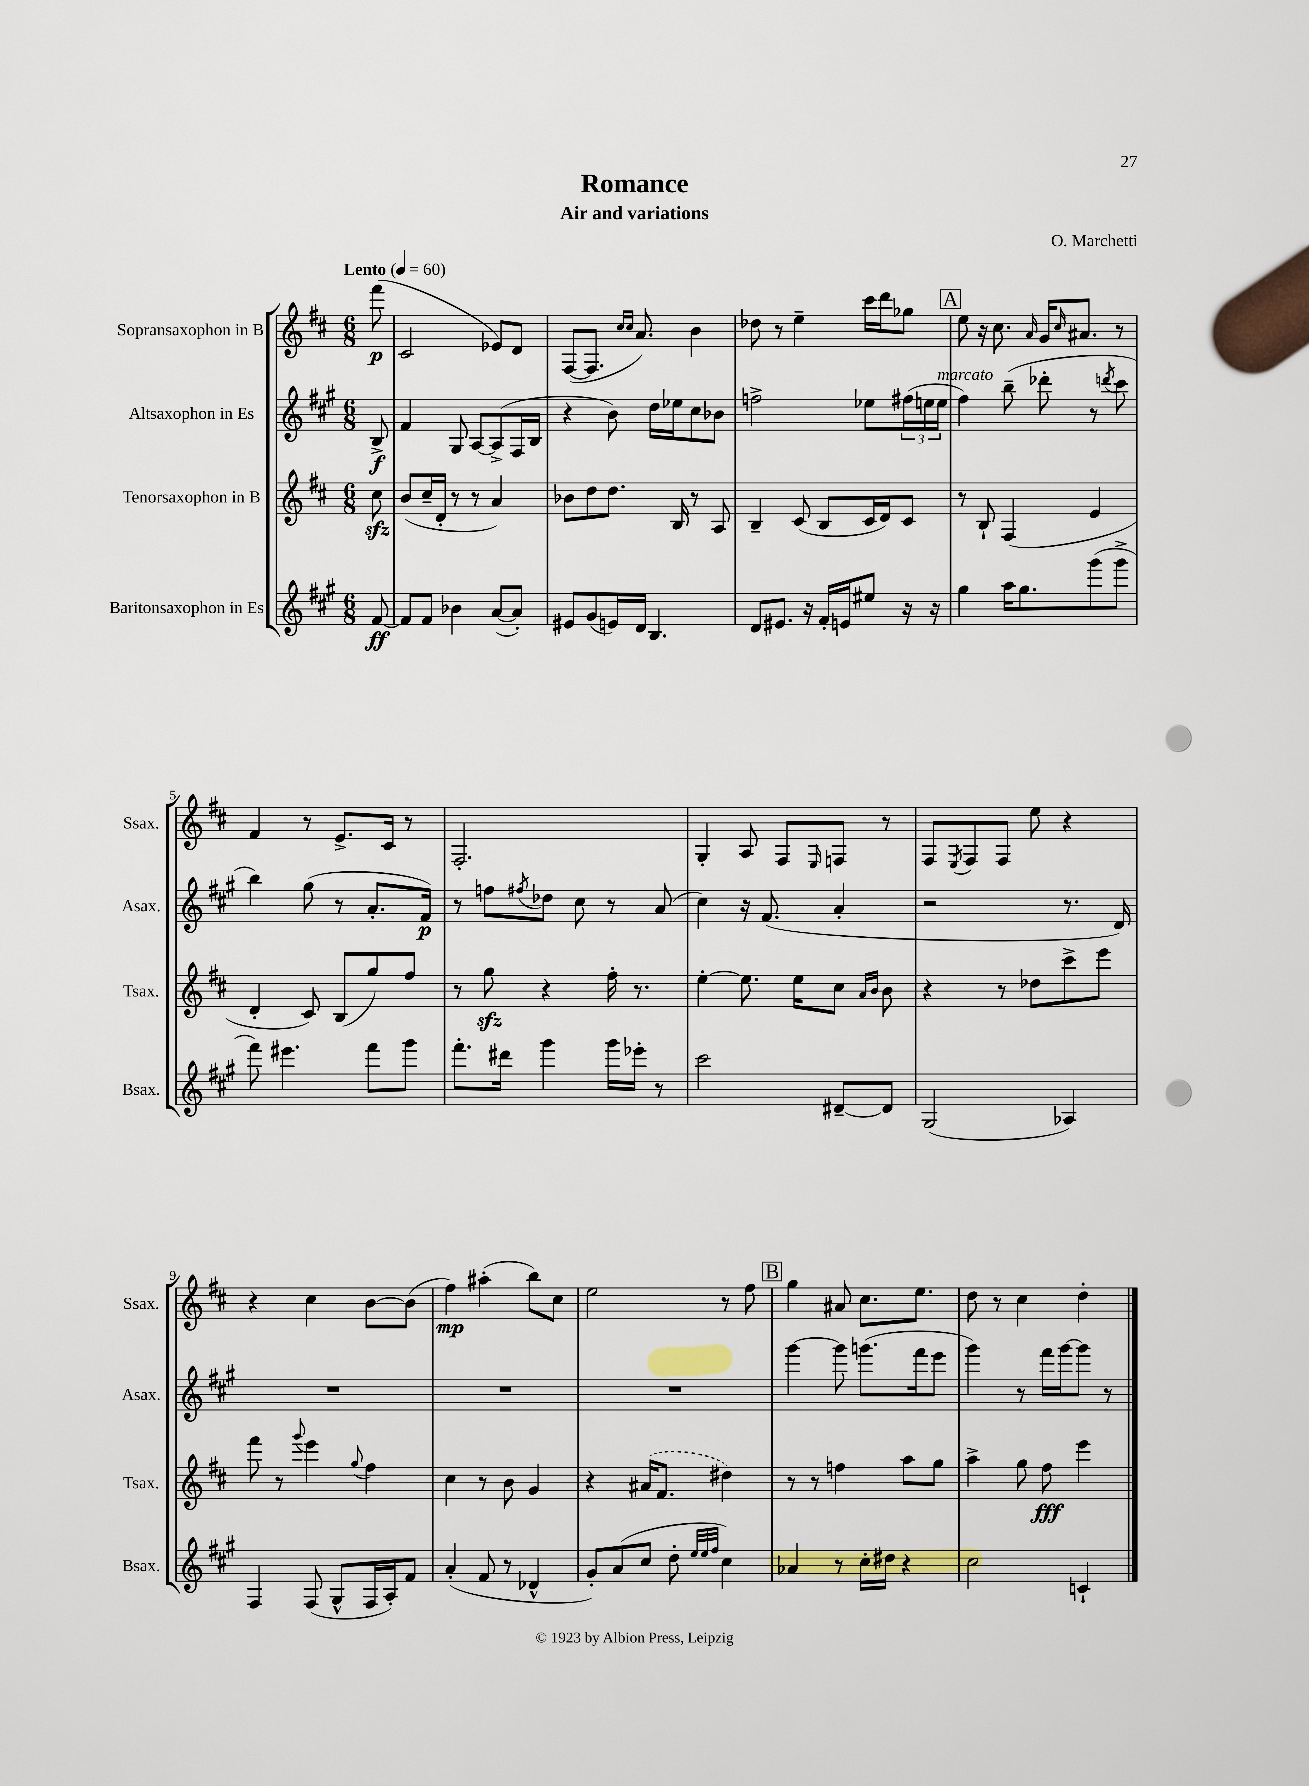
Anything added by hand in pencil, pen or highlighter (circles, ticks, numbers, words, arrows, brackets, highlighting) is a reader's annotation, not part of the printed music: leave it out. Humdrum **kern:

**kern	**dynam	**kern	**dynam	**kern	**dynam	**kern	**dynam
*part4	*part4	*part3	*part3	*part2	*part2	*part1	*part1
*staff4	*staff4	*staff3	*staff3	*staff2	*staff2	*staff1	*staff1
*I"Baritonsaxophon in Es	*	*I"Tenorsaxophon in B	*	*I"Altsaxophon in Es	*	*I"Sopransaxophon in B	*
*I'Bsax.	*	*I'Tsax.	*	*I'Asax.	*	*I'Ssax.	*
*clefG2	*	*clefG2	*	*clefG2	*	*clefG2	*
*k[f#c#g#]	*	*k[f#c#]	*	*k[f#c#g#]	*	*k[f#c#]	*
*M6/8	*	*M6/8	*	*M6/8	*	*M6/8	*
*MM60	*	*MM60	*	*MM60	*	*MM60	*
=	=	=	=	=	=	=	=
!	!	!	!	!	!	!LO:TX:a:B:t=Lento	!
[8f#/	ff	8cc#zz\	.	8B^/	f	(8fff#\	p
=1	=1	=1	=1	=1	=1	=1	=1
8f#/L]	.	(8b/L	.	4f#/	.	2c#/	.
8f#/J	.	16cc#~/L	.	.	.	.	.
.	.	16d'/JJ	.	.	.	.	.
4b-X\	.	8r	.	8G#/	.	.	.
.	.	8r	.	[8A/L	.	.	.
([8a/L	.	4a/)	.	(8A^/]	.	8e-X/L)	.
8a'/J])	.	.	.	16F#/L	.	8d/J	.
.	.	.	.	16B/JJ	.	.	.
=2	=2	=2	=2	=2	=2	=2	=2
8e#X/L	.	8b-X\L	.	4r	.	([8F#/L	.
(8g#/	.	8dd\	.	.	.	8.F#/J]	.
16en/L)	.	8.dd\J	.	8b\)	.	.	.
.	.	.	.	.	.	16qqcc#/LL	.
.	.	.	.	.	.	16qqcc#/JJ	.
16d/JJ	.	.	.	.	.	8.a/)	.
4.B/	.	.	.	16dd\LL	.	.	.
.	.	16B/	.	16ee-X\J	.	.	.
.	.	8r	.	8cc#\	.	4b\	.
.	.	8A/	.	8b-X\J	.	.	.
=3	=3	=3	=3	=3	=3	=3	=3
8d/L	.	4B~/	.	2ffn^\	.	8dd-X\	.
8.e#X/J	.	.	.	.	.	8r	.
.	.	(8c#/	.	.	.	4ee~\	.
16r	.	.	.	.	.	.	.
16f#'/LL	.	8B/L	.	.	.	.	.
16en/J	.	.	.	.	.	.	.
8ee#X/J	.	16c#/L	.	8ee-X\L	.	16ccc#\LL	.
.	.	16d/J)	.	.	.	16ddd\J	.
16r	.	8c#/J	.	(24ff#X\L	.	8gg-X\J	.
.	.	.	.	24een\	.	.	.
16r	.	.	.	.	.	.	.
!	!	!	!	!LO:TX:a:i:t=marcato	!	!	!
.	.	.	.	24ee\JJ	.	.	.
!!LO:REH:place=s1:t=A
=4	=4	=4	=4	=4	=4	=4	=4
4gg#\	.	8r	.	4ff#\)	.	8ee\	.
.	.	8B`/	.	.	.	16r	.
.	.	.	.	.	.	8.cc#\	.
16aa\KL	.	(4F#/	.	(8bb~\	.	.	.
8.gg#\	.	.	.	.	.	.	.
.	.	.	.	.	.	16qqa/	.
.	.	.	.	8ddd-X'\	.	16g/KL	.
.	.	.	.	.	.	16qqcc#/	.
.	.	.	.	.	.	8.a#X/J	.
(8ggg#\	.	4e/	.	8r	.	.	.
.	.	.	.	8qdddn/	.	.	.
8ggg#^\J	.	.	.	8ccc#\	.	8r	.
!!LO:LB:g=z
=5	=5	=5	=5	=5	=5	=5	=5
8fff#\)	.	4d'/	.	4bb\)	.	4f#/	.
4.eee#X\	.	.	.	.	.	.	.
.	.	8c#/)	.	(8gg#\	.	8r	.
.	.	(8B/L	.	8r	.	8.e^/L	.
8fff#\L	.	8gg/)	.	8.a'/L	.	.	.
.	.	.	.	.	.	16c#/Jk	.
8ggg#\J	.	8ff#/J	.	.	.	8r	.
.	.	.	.	16f#/Jk)	p	.	.
=6	=6	=6	=6	=6	=6	=6	=6
8.fff#'\L	.	8r	.	8r	.	2.F#'/	.
.	.	8ggzz\	.	8ffn\L	.	.	.
16ddd#X\Jk	.	.	.	.	.	.	.
.	.	.	.	8qff#X/	.	.	.
4ggg#\	.	4r	.	8dd-X\J	.	.	.
.	.	.	.	8cc#\	.	.	.
16ggg#\LL	.	16ff#'\	.	8r	.	.	.
16eee-X'\JJ	.	8.r	.	.	.	.	.
8r	.	.	.	(8a/	.	.	.
=7	=7	=7	=7	=7	=7	=7	=7
2ccc#\	.	[4ee'\	.	4cc#\)	.	4G'/	.
.	.	8.ee\]	.	16r	.	8A/	.
.	.	.	.	(8.f#/	.	.	.
.	.	.	.	.	.	8F#/L	.
.	.	16ee\KL	.	.	.	.	.
.	.	.	.	.	.	16qqE/	.
[8d#X~/L	.	8cc#\J	.	4a'/	.	8Fn/J	.
.	.	16qqa/LL	.	.	.	.	.
.	.	16qqb/JJ	.	.	.	.	.
8d#/J]	.	8b\	.	.	.	8r	.
=8	=8	=8	=8	=8	=8	=8	=8
(2G#/	.	4r	.	2r	.	8F#/L	.
.	.	.	.	.	.	8qE/	.
.	.	.	.	.	.	8F#/	.
.	.	8r	.	.	.	8F#/J	.
.	.	8dd-X\L	.	.	.	8ee\	.
4A-X/)	.	8ccc#^\	.	8.r	.	4r	.
.	.	8eee\J	.	.	.	.	.
.	.	.	.	16d/)	.	.	.
!!LO:LB:g=z
=9	=9	=9	=9	=9	=9	=9	=9
4F#/	.	8fff#\	.	2.r	.	4r	.
.	.	8r	.	.	.	.	.
.	.	8qqggg/	.	.	.	.	.
(8F#/	.	4eee\	.	.	.	4cc#\	.
8G#^^/L	.	.	.	.	.	.	.
.	.	8qqgg/	.	.	.	.	.
16F#/L	.	4ff#\	.	.	.	[8b\L	.
16A'/J)	.	.	.	.	.	.	.
8f#/J	.	.	.	.	.	(8b\J]	.
=10	=10	=10	=10	=10	=10	=10	=10
(4a'/	.	4cc#\	.	2.r	.	4ff#\)	mp
8f#/	.	8r	.	.	.	(4aa#X'\	.
8r	.	8b\	.	.	.	.	.
4d-X^^/	.	4g/	.	.	.	8bb\L)	.
.	.	.	.	.	.	8cc#\J	.
=11	=11	=11	=11	=11	=11	=11	=11
8g#'/L)	.	4r	.	2.r	.	2ee\	.
(8a/	.	.	.	.	.	.	.
8cc#/J	.	(16a#X/KL	.	.	.	.	.
.	.	8.f#/J	.	.	.	.	.
8dd'\	.	.	.	.	.	.	.
32qqee/LLL	.	.	.	.	.	.	.
32qqee/	.	.	.	.	.	.	.
32qqff#/JJJ	.	.	.	.	.	.	.
4cc#\)	.	4dd#X\)	.	.	.	8r	.
.	.	.	.	.	.	8ff#\	.
!!LO:REH:place=s1:t=B
=12	=12	=12	=12	=12	=12	=12	=12
4a-X/	.	8r	.	[4ggg#\	.	4gg\	.
.	.	8r	.	.	.	.	.
8r	.	4ffn\	.	8ggg#\]	.	8a#X/	.
16cc#'\LL	.	.	.	(8.gggn\L	.	8.cc#\L	.
16dd#X\JJ	.	.	.	.	.	.	.
4r	.	8aa\L	.	.	.	.	.
.	.	.	.	16fff#\k	.	8.ee\J	.
.	.	8gg\J	.	8eee\J	.	.	.
=13	=13	=13	=13	=13	=13	=13	=13
2cc#\	.	4aa^\	.	4ggg#\)	.	8dd\	.
.	.	.	.	.	.	8r	.
.	.	8gg\	.	8r	.	4cc#\	.
.	.	8ff#\	fff	16fff#\LL	.	.	.
.	.	.	.	[16ggg#\J	.	.	.
4cn`/	.	4eee\	.	8ggg#\J]	.	4dd'\	.
.	.	.	.	8r	.	.	.
==	==	==	==	==	==	==	==
*-	*-	*-	*-	*-	*-	*-	*-
